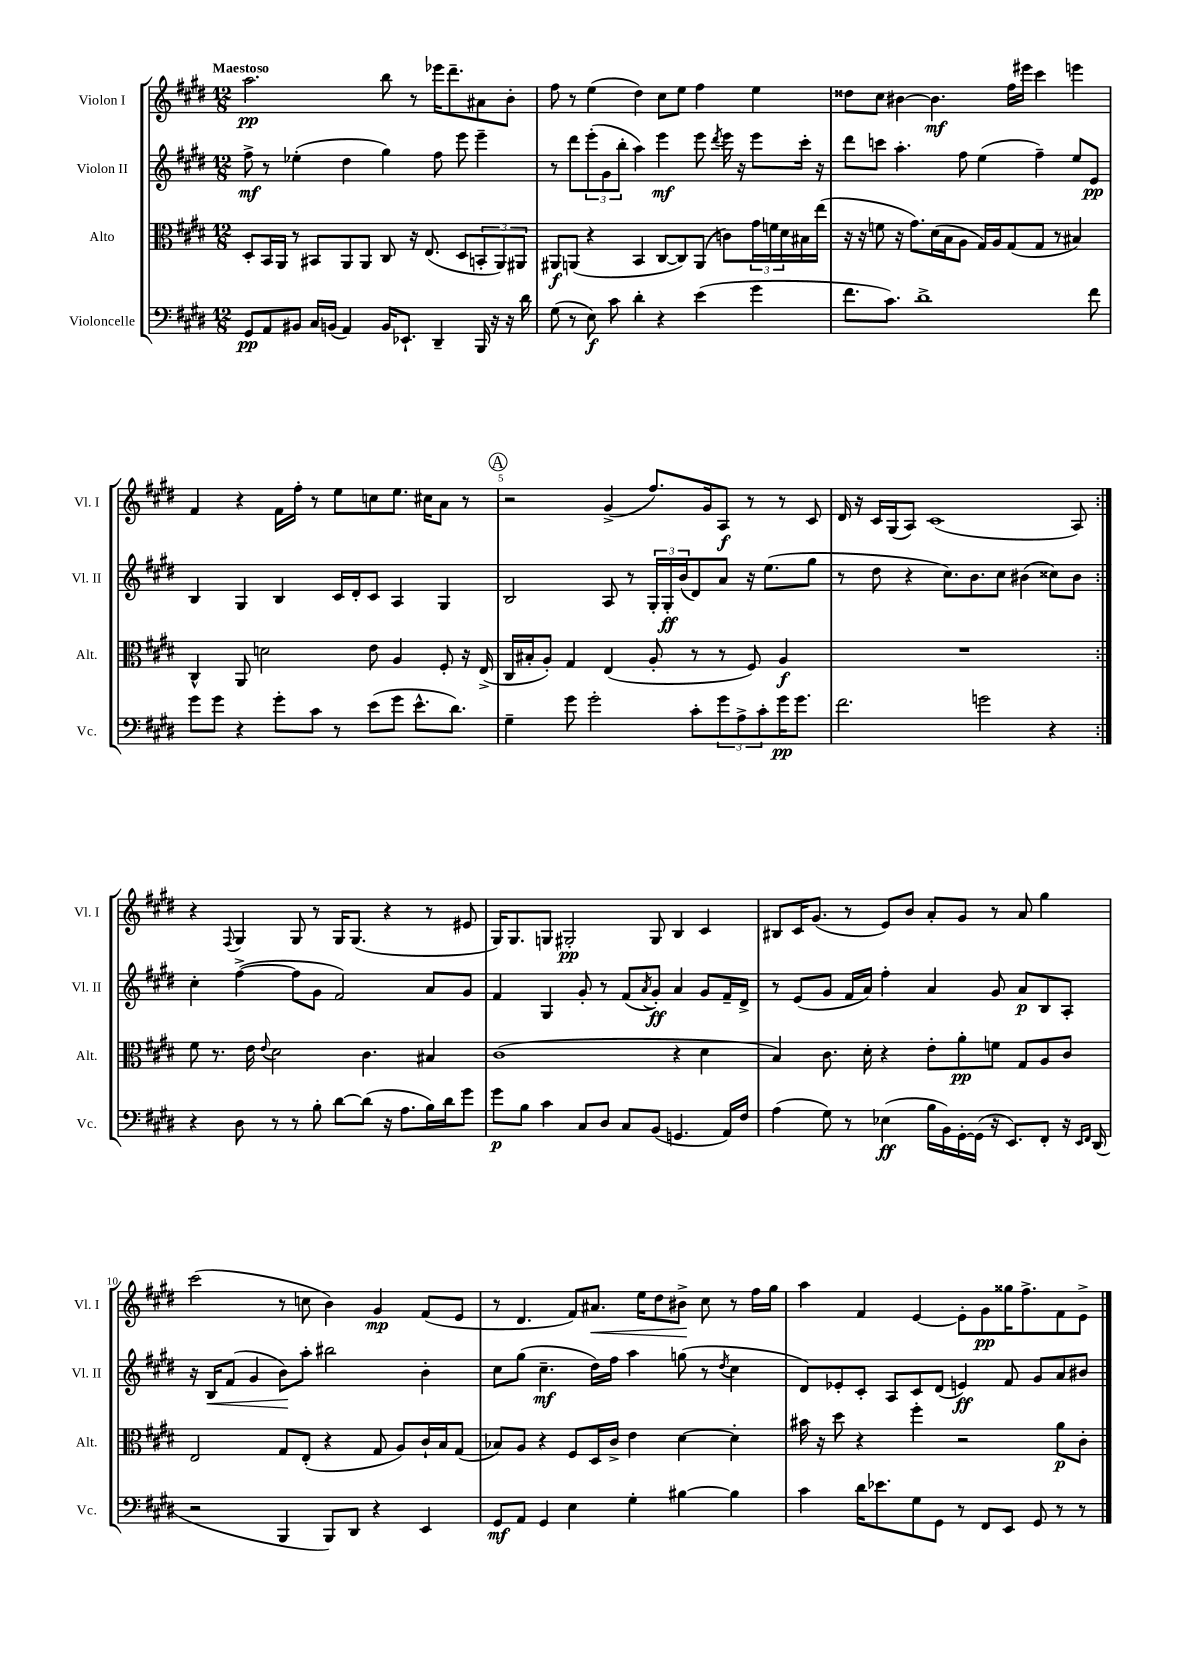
<<
\new StaffGroup <<
\new Staff = "s0" \with { instrumentName = "Violon I" shortInstrumentName = "Vl. I" } {
    \clef treble \key e \major \numericTimeSignature \time 12/8 \tempo "Maestoso"
    \repeat volta 2 { a''2.\pp b''8 r8 ees'''16 dis'''8.-- ais'8 b'8-. |
    fis''8 r8 e''4( dis''4) cis''8 e''8 fis''4 e''4 |
    disis''8 cis''8 bis'4~ bis'4.\mf fis''16 eis'''16 cis'''4 e'''4 |
    fis'4 r4 fis'16 fis''16-. r8 e''8 c''8 e''8. cis''16 a'8 r8 |
    \mark \markup { \circle "A" } r2 gis'4->( fis''8.) gis'16 a8\f r8 r8 cis'8 |
    dis'16 r16 cis'16 gis16( a8) cis'1( a8) | }
    r4 \appoggiatura { fis8 } gis4 gis8 r8 gis16 gis8.( r4 r8 eis'8 |
    gis16) gis8. g8 gis2-.\pp gis8 b4 cis'4 |
    bis8 cis'16 gis'8.( r8 e'8) b'8 a'8-. gis'8 r8 a'8 gis''4 |
    cis'''2( r8 c''8 b'4) gis'4\mp fis'8( e'8 |
    r8 dis'4. fis'8) ais'8.\< e''16 dis''8 bis'8->\! cis''8 r8 fis''16 gis''16 |
    a''4 fis'4 e'4~ e'8-. gis'8\pp gisis''16 fis''8.-> fis'8 e'8-> \bar "|." |
}
\new Staff = "s1" \with { instrumentName = "Violon II" shortInstrumentName = "Vl. II" } {
    \clef treble \key e \major \numericTimeSignature \time 12/8
    \repeat volta 2 { fis''8->\mf r8 ees''4-.( dis''4 gis''4) fis''8 e'''8 e'''4-- |
    r8 dis'''8 \tuplet 3/2 { e'''8-.( gis'8 b''8-. } a''4) e'''4\mf e'''8 \acciaccatura { dis'''8 } e'''16 r16 e'''8 cis'''16-. r16 |
    dis'''8 c'''8 a''4.-. fis''8 e''4( fis''4--) e''8 e'8\pp |
    b4 gis4 b4 cis'16 dis'16-. cis'8 a4 gis4 |
    \mark \markup { \circle "A" } b2 a8 r8 \tuplet 3/2 { gis16-. gis16-.\ff b'16( } dis'8) a'8 r16 e''8.( gis''8 |
    r8 dis''8 r4 cis''8.) b'8. cis''8 bis'4( cisis''8) bis'8 | }
    cis''4-. fis''4~->( fis''8 gis'8 fis'2) a'8 gis'8 |
    fis'4 gis4 gis'8-. r8 fis'8( \acciaccatura { a'8 } gis'8-.\ff) a'4 gis'8 fis'16-- dis'16-> |
    r8 e'8( gis'8 fis'16 a'16) fis''4-. a'4 gis'8 a'8\p b8 a8-. |
    r16 b16\< fis'8( gis'4 b'8\!) a''8-. bis''2 b'4-. |
    cis''8 gis''8( cis''4.--\mf dis''16) fis''16 a''4 g''8( r8 \acciaccatura { dis''8 } cis''4 |
    dis'8) ees'8-. cis'8-. a8 cis'8 dis'8( e'4\ff) fis'8 gis'8 a'8 bis'8 \bar "|." |
}
\new Staff = "s2" \with { instrumentName = "Alto" shortInstrumentName = "Alt." } {
    \clef alto \key e \major \numericTimeSignature \time 12/8
    \repeat volta 2 { dis8-. b,16 a,16 r8 bis,8 a,8 a,8 cis8 r16 e8.( dis8 \tuplet 3/2 { b,8-. a,8) ais,8 } |
    ais,8\f a,8( r4 b,4 cis8~ cis8) a,8( c'8) \tuplet 3/2 { gis'16 f'16 dis'16 } bis16 e''16( |
    r16 r16 f'8 r16 gis'8.) dis'16( b16 a8 gis16) a16 gis8( gis8 r8 bis4) |
    cis4-^ a,8 d'2 e'8 a4 fis8-. r16 e16->( |
    \mark \markup { \circle "A" } cis16 bis16-. a8-.) gis4 e4( a8-. r8 r8 fis8) a4\f |
    R1. | }
    fis'8 r8. e'16 \appoggiatura { e'8 } dis'2 cis'4. bis4 |
    cis'1( r4 dis'4 |
    b4) cis'8. dis'16-. r4 e'8-. a'8-.\pp f'8 gis8 a8 cis'8 |
    e2 gis8 e8-.( r4 gis8 a8) cis'16-! b16 gis8( |
    bes8) a8 r4 fis8 dis16 cis'16-> e'4 dis'4~ dis'4-. |
    bis'16 r16 dis''8 r4 fis''4-. r2 a'8\p cis'8-. \bar "|." |
}
\new Staff = "s3" \with { instrumentName = "Violoncelle" shortInstrumentName = "Vc." } {
    \clef bass \key e \major \numericTimeSignature \time 12/8
    \repeat volta 2 { gis,8\pp a,8 bis,8 cis16 b,16( a,4) b,16 ees,8.-! dis,4-- b,,16 r16 r16 dis'16 |
    gis8( r8 e8\f) cis'8 dis'4-. r4 e'4( gis'4 |
    fis'8. cis'8.) dis'1-> fis'8 |
    gis'8 gis'8 r4 gis'8-. cis'8 r8 e'8( gis'8 e'8.-^ dis'8.) |
    \mark \markup { \circle "A" } gis4-- gis'8 gis'2-. cis'8-. \tuplet 3/2 { gis'8 a8-> cis'8-. } gis'16\pp gis'8. |
    fis'2. g'2 r4 | }
    r4 dis8 r8 r8 b8-. dis'8~ dis'8( r16 a8. b16) dis'16 gis'8 |
    gis'8\p b8 cis'4 cis8 dis8 cis8 b,8( g,4. a,16) fis16 |
    a4( gis8) r8 ees4\ff( b16 b,16) gis,16~-. gis,16( r16 e,8.) fis,8-. r16 \grace { e,16 fis,16 } dis,16( |
    r2 b,,4 b,,8) dis,8 r4 e,4 |
    gis,8\mf a,8 gis,4 e4 gis4-. bis4~ bis4 |
    cis'4 dis'16 ees'8. gis8 gis,8 r8 fis,8 e,8 gis,8 r8 r8 \bar "|." |
}
>>
>>
\layout { \context { \Score \override BarNumber.break-visibility = ##(#f #t #t) barNumberVisibility = #(every-nth-bar-number-visible 5) } }
